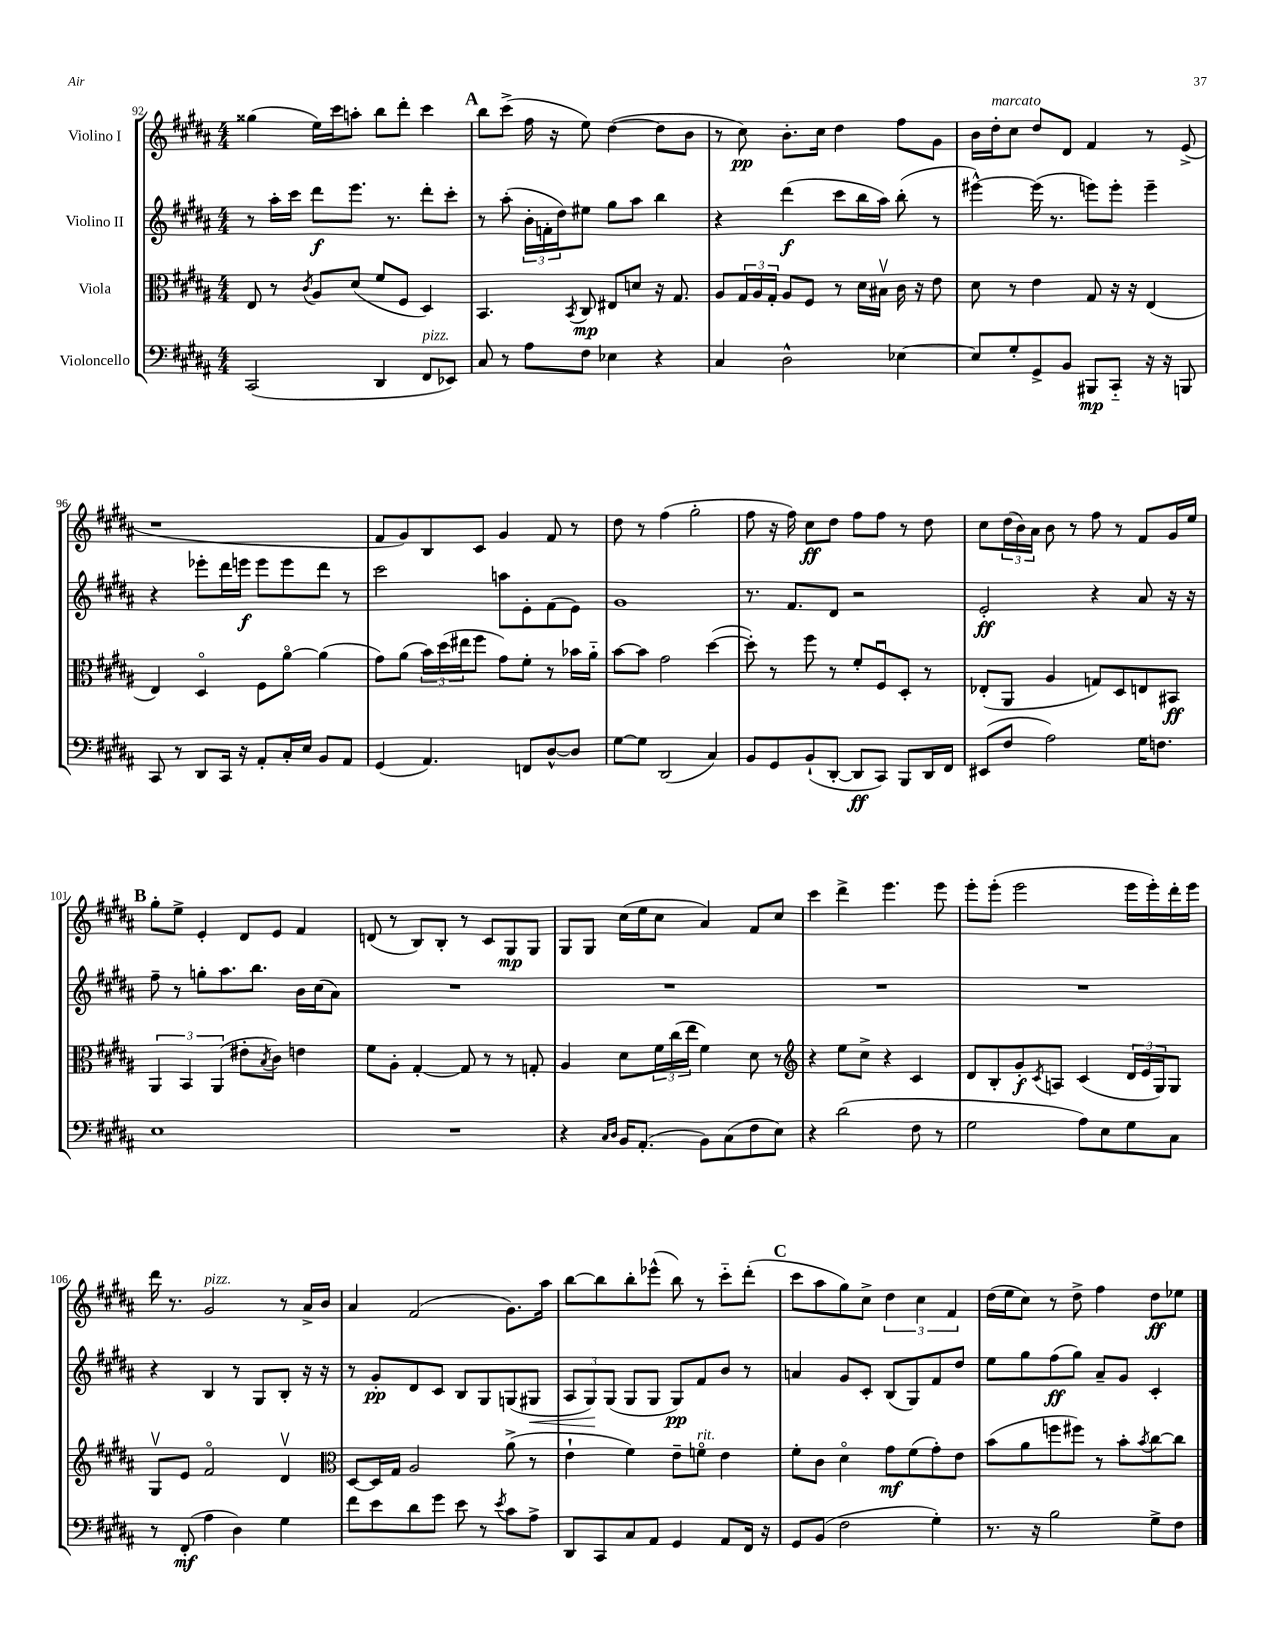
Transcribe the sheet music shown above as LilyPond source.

<<
\new StaffGroup <<
\new Staff = "s0" \with { instrumentName = "Violino I" } {
    \clef treble \key b \major \numericTimeSignature \time 4/4
    gisis''4( e''16) cis'''16 a''8-. b''8 dis'''8-. cis'''4 |
    \mark \markup { \bold "A" } b''8 cis'''8->( fis''16 r16 e''8) dis''4~( dis''8 b'8 |
    r8 cis''8\pp) b'8.-. cis''16 dis''4 fis''8 gis'8 |
    b'16 dis''16-.^\markup { \italic "marcato" } cis''8 dis''8 dis'8 fis'4 r8 e'8->( |
    r1 |
    fis'8 gis'8) b8 cis'8 gis'4 fis'8 r8 |
    dis''8 r8 fis''4( gis''2-. |
    fis''8 r16 fis''16) cis''8\ff dis''8 fis''8 fis''8 r8 dis''8 |
    cis''8 \tuplet 3/2 { dis''16( b'16) ais'16 } b'8 r8 fis''8 r8 fis'8 gis'16 e''16 |
    \mark \markup { \bold "B" } gis''8-. e''8-> e'4-. dis'8 e'8 fis'4 |
    d'8( r8 b8) b8-. r8 cis'8 gis8\mp gis8 |
    gis8 gis8 cis''16( e''16 cis''8 ais'4) fis'8 cis''8 |
    cis'''4 dis'''4-> e'''4. e'''8 |
    e'''8-. e'''8-.( e'''2 e'''16 e'''16-.) dis'''16-. e'''16 |
    dis'''16 r8. gis'2^\markup { \italic "pizz." } r8 ais'16-> b'16 |
    ais'4 fis'2( gis'8.) ais''16 |
    b''8~ b''8 b''8-. ees'''8-^( b''8) r8 cis'''8-_ dis'''8-.( |
    \mark \markup { \bold "C" } cis'''8 ais''8 gis''8) cis''8-> \tuplet 3/2 { dis''4 cis''4 fis'4 } |
    dis''16( e''16 cis''8) r8 dis''8-> fis''4 dis''8\ff ees''8 \bar "|." |
}
\new Staff = "s1" \with { instrumentName = "Violino II" } {
    \clef treble \key b \major \numericTimeSignature \time 4/4
    r8 ais''16-. cis'''16 dis'''8\f e'''8. r8. dis'''8-. cis'''8-. |
    \mark \markup { \bold "A" } r8 ais''8-.( \tuplet 3/2 { b'16-. f'16-. dis''16) } eis''8 gis''8 ais''8 b''4 |
    r4 dis'''4\f( cis'''8 b''16 ais''16) b''8-.( r8 |
    eis'''4~-^) eis'''16( r8. e'''8) e'''8-. e'''4-- |
    r4 ees'''8-. dis'''16 e'''16\f e'''8 e'''8 dis'''8 r8 |
    cis'''2 a''8 e'8-. fis'8( e'8) |
    gis'1 |
    r8. fis'8. dis'8 r2 |
    e'2-.\ff r4 ais'8 r16 r16 |
    \mark \markup { \bold "B" } fis''8-- r8 g''8-. ais''8. b''8. b'16 cis''16( ais'8) |
    R1 |
    R1 |
    R1 |
    R1 |
    r4 b4 r8 gis8 b8-. r16 r16 |
    r8 gis'8-.\pp dis'8 cis'8 b8 gis8 g8( gis8\< |
    \tuplet 3/2 { ais8 gis8\!) gis8( } gis8 gis8 gis8\pp) fis'8 b'8 r8 |
    \mark \markup { \bold "C" } a'4 gis'8 cis'8-. b8( gis8) fis'8 dis''8 |
    e''8 gis''8 fis''8\ff( gis''8) ais'8-- gis'8 cis'4-. \bar "|." |
}
\new Staff = "s2" \with { instrumentName = "Viola" } {
    \clef alto \key b \major \numericTimeSignature \time 4/4
    e8 r8 \acciaccatura { cis'8 } ais8 dis'8( fis'8 fis8 dis4) |
    \mark \markup { \bold "A" } b,4. \acciaccatura { b,8 } cis8\mp eis8 d'8 r16 gis8. |
    ais8 \tuplet 3/2 { gis16 ais16 gis16-. } ais8 fis8 r8 dis'16 bis16\upbow cis'16 r16 e'8 |
    dis'8 r8 e'4 gis8 r16 r16 e4( |
    e4) dis4\flageolet fis8 ais'8~\flageolet ais'4( |
    gis'8) ais'8( \tuplet 3/2 { b'16) dis''16( eis''16 } fis''8 gis'8) fis'8-. r8 bes'16 ais'16-_ |
    b'8~ b'8 gis'2 dis''4~( |
    dis''8-.) r8 fis''8 r8 fis'8-. fis8\downbow dis8-. r8 |
    ees8-.( ais,8 ais4 g8) dis8 e8 bis,8\ff |
    \mark \markup { \bold "B" } \tuplet 3/2 { ais,4 b,4 ais,4( } eis'8-. \acciaccatura { b8 } cis'8) e'4 |
    fis'8 ais8-. gis4~-. gis8 r8 r8 g8-. |
    ais4 dis'8 \tuplet 3/2 { fis'16 cis''16( e''16 } fis'4) dis'8 r8 |
    \clef treble r4 e''8 cis''8-> r4 cis'4 |
    dis'8 b8-. gis'8-.\f \acciaccatura { cis'8 } a8 cis'4( \tuplet 3/2 { dis'16 e'16 gis16) } gis8 |
    gis8\upbow e'8 fis'2\flageolet dis'4\upbow |
    \clef alto dis8~ dis16 gis16 ais2 ais'8->( r8 |
    e'4-! fis'4) e'8-- f'8\flageolet^\markup { \italic "rit." } e'4 |
    \mark \markup { \bold "C" } fis'8-. cis'8 dis'4\flageolet gis'8\mf fis'8( gis'8-.) e'8 |
    b'8( ais'8 f''8 fis''8) r8 b'8-. \acciaccatura { b'8 } cis''8~ cis''8 \bar "|." |
}
\new Staff = "s3" \with { instrumentName = "Violoncello" } {
    \clef bass \key b \major \numericTimeSignature \time 4/4
    cis,2( dis,4 fis,8^\markup { \italic "pizz." } ees,8) |
    \mark \markup { \bold "A" } cis8 r8 ais8 fis8 ees4 r4 |
    cis4 dis2-^ ees4~ |
    ees8 gis8-. gis,8-> b,8 bis,,8\mp cis,8-_ r16 r16 b,,8 |
    cis,8 r8 dis,8 cis,16 r16 ais,8-. cis16-. e16 b,8 ais,8 |
    gis,4( ais,4.) f,8 dis8~-^ dis8 |
    gis8~ gis8 dis,2( cis4) |
    b,8 gis,8 b,8-!( dis,8~-. dis,8\ff cis,8) b,,8 dis,16 fis,16 |
    eis,8( fis8 ais2) gis16 f8. |
    \mark \markup { \bold "B" } e1 |
    R1 |
    r4 \grace { cis16 dis16 } b,16 ais,8.-.( b,8) cis8( fis8 e8) |
    r4 dis'2( fis8 r8 |
    gis2 ais8) e8 gis8 cis8 |
    r8 fis,8-.\mf( ais4 dis4) gis4 |
    fis'8 e'8 dis'8 gis'8 e'8 r8 \acciaccatura { e'8 } cis'8 ais8-> |
    dis,8 cis,8 cis8 ais,8 gis,4 ais,8 fis,16 r16 |
    \mark \markup { \bold "C" } gis,8 b,8( fis2 gis4-.) |
    r8. r16 b2 gis8-> fis8 \bar "|." |
}
>>
>>
\layout { \context { \Score currentBarNumber = #92 } }
